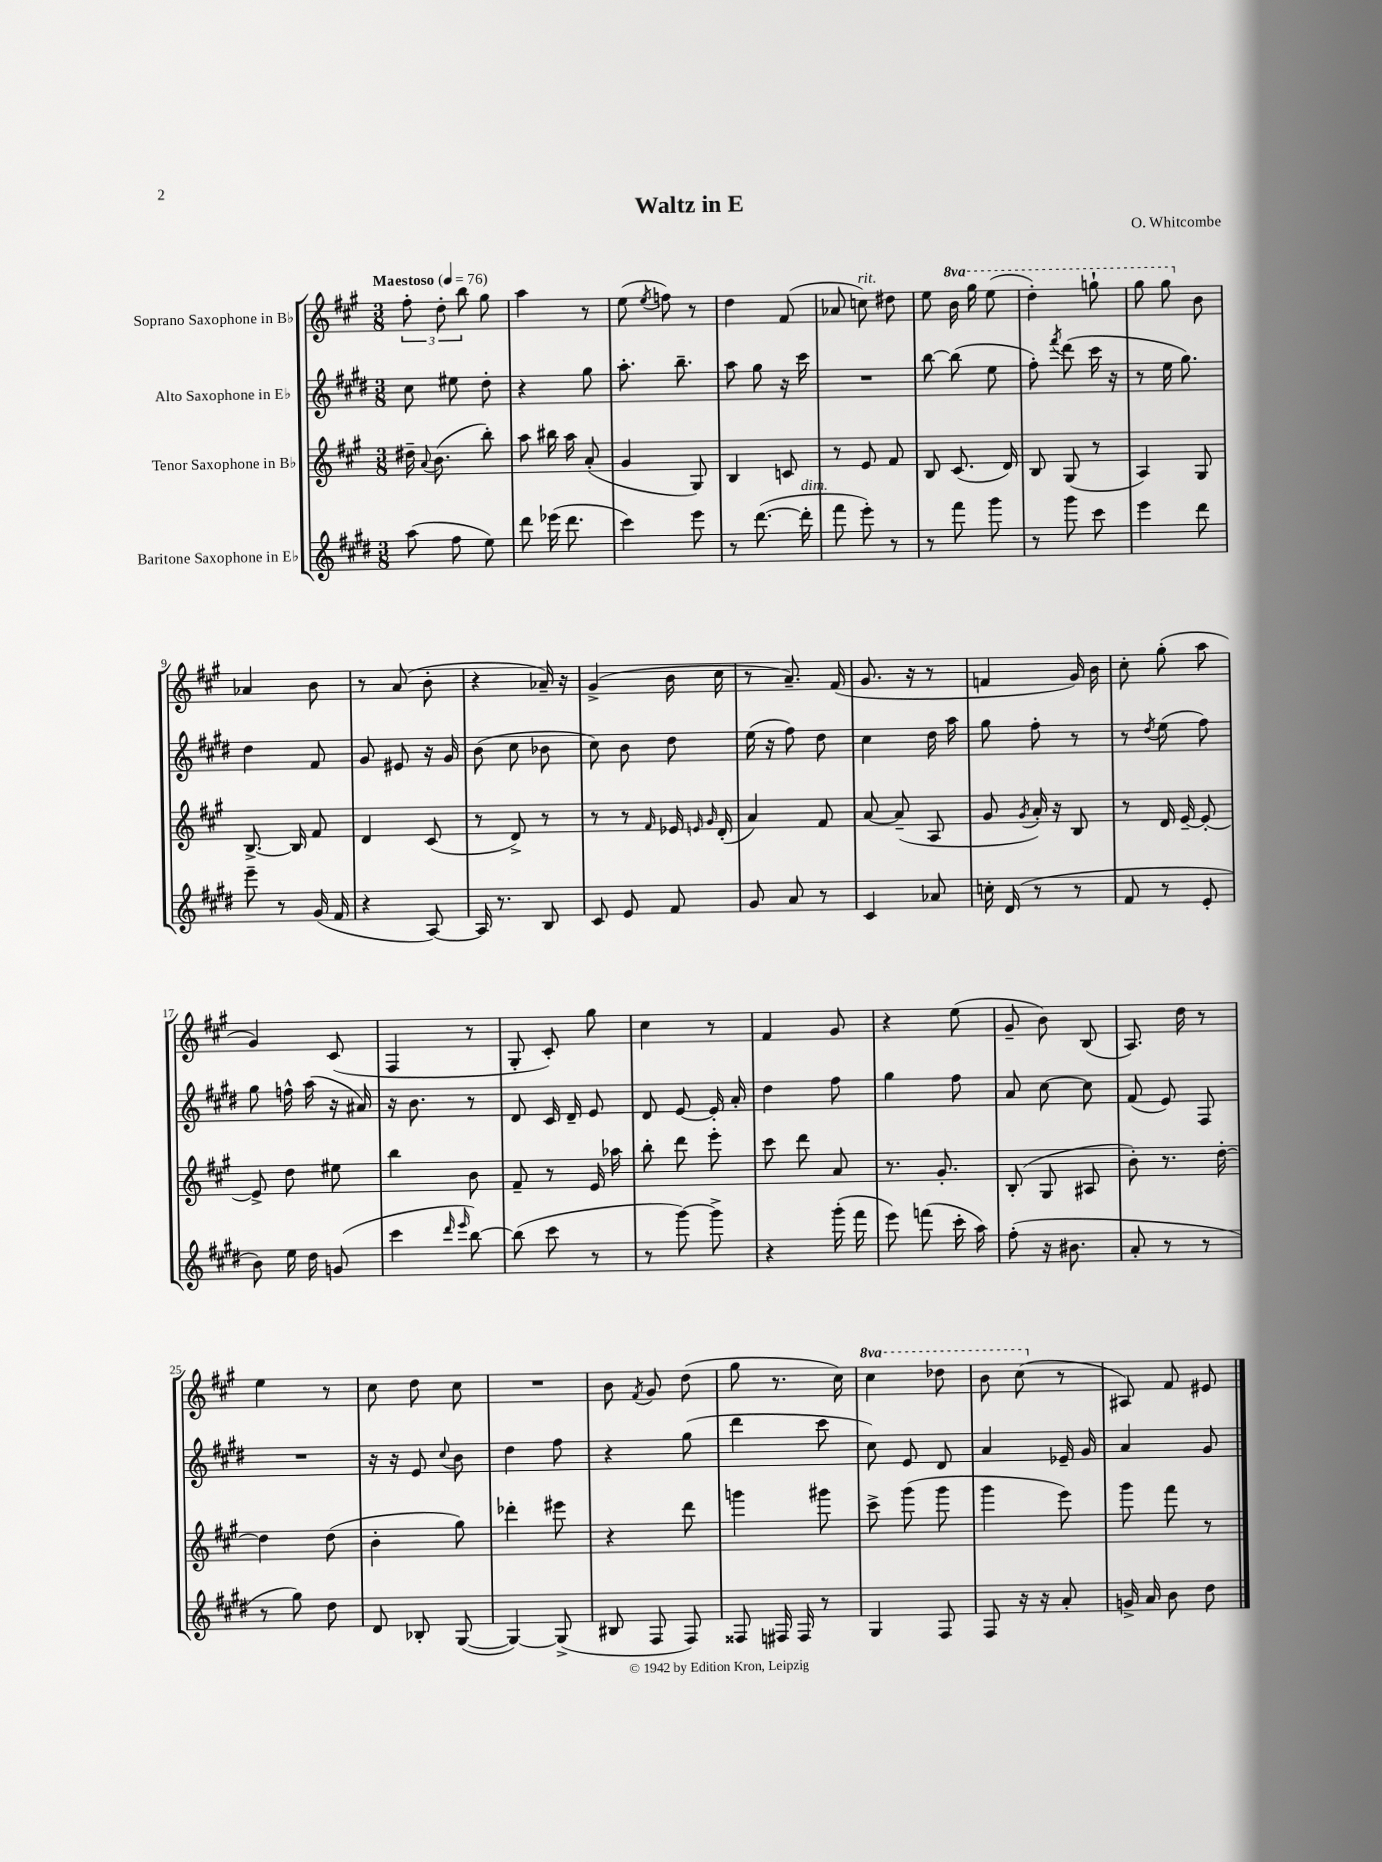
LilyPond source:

\header { title = "Waltz in E" composer = "O. Whitcombe" }
<<
\new StaffGroup <<
\new Staff = "s0" \with { instrumentName = "Soprano Saxophone in Bb" } {
    \clef treble \key a \major \numericTimeSignature \time 3/8 \set Staff.ottavationMarkups = #ottavation-simple-ordinals \tempo "Maestoso" 4 = 76
    \autoBeamOff \tuplet 3/2 { fis''8-. d''8-. b''8 } gis''8 |
    a''4 r8 |
    e''8( \acciaccatura { e''8 } f''8) r8 |
    d''4 fis'8( |
    aes'8 c''8^\markup { \italic "rit." }) dis''8 |
    e''8 \ottava #1 b''16 gis'''16 e'''8( |
    d'''4-.) g'''8-! |
    gis'''8 gis'''8 \ottava #0 b'8 |
    aes'4 b'8 |
    r8 a'8( b'8-. |
    r4 aes'16--) r16 |
    gis'4->( b'16 cis''16 |
    r8 a'8.--) fis'16( |
    gis'8. r16 r8 |
    f'4 gis'16) b'16 |
    cis''8-. gis''8-.( a''8 |
    gis'4) cis'8( |
    fis4 r8 |
    gis8-. cis'8-.) gis''8 |
    cis''4 r8 |
    fis'4 gis'8 |
    r4 e''8( |
    gis'8-- b'8) b8( |
    a8.) d''16 r8 |
    e''4 r8 |
    cis''8 d''8 cis''8 |
    R4. |
    b'8 \acciaccatura { fis'8 } gis'8 d''8( |
    gis''8 r8. cis''16) |
    \ottava #1 cis'''4 des'''8 |
    b''8 cis'''8( \ottava #0 r8 |
    ais8) fis'8 eis'8 \bar "|." |
}
\new Staff = "s1" \with { instrumentName = "Alto Saxophone in Eb" } {
    \clef treble \key e \major \numericTimeSignature \time 3/8
    \autoBeamOff cis''8 eis''8 dis''8-. |
    r4 gis''8 |
    a''8.-. b''8.-- |
    a''8 gis''8 r16 cis'''16 |
    R4. |
    b''8~ b''8( e''8 |
    fis''8-.) \acciaccatura { fis'''8 } dis'''8( cis'''16 r16 |
    r8 e''16 gis''8.) |
    dis''4 fis'8 |
    gis'8 eis'8 r16 gis'16 |
    b'8( cis''8 bes'8 |
    cis''8) b'8 dis''8 |
    e''16( r16 fis''8) dis''8 |
    cis''4 dis''16 a''16 |
    gis''8 fis''8-. r8 |
    r8 \acciaccatura { dis''8 } e''8( fis''8) |
    gis''8 f''16-^ a''16( r16 ais'16) |
    r16 b'8. r8 |
    dis'8 cis'16 dis'16-- e'8 |
    dis'8 e'8~ e'16-. a'16-. |
    dis''4 fis''8 |
    gis''4 fis''8 |
    a'8 cis''8~ cis''8 |
    fis'8( e'8) fis8 |
    R4. |
    r16 r16 e'8 \appoggiatura { cis''8 } b'8 |
    dis''4 fis''8 |
    r4 gis''8( |
    dis'''4 cis'''8 |
    cis''8) e'8 dis'8 |
    a'4 ees'16-- gis'16 |
    a'4 gis'8 \bar "|." |
}
\new Staff = "s2" \with { instrumentName = "Tenor Saxophone in Bb" } {
    \clef treble \key a \major \numericTimeSignature \time 3/8
    \autoBeamOff dis''16-- \appoggiatura { a'8 } b'8.( b''8-.) |
    a''8 bis''16 a''16 a'8-.( |
    gis'4 gis8) |
    b4 c'8 |
    r8 e'8 fis'8 |
    b8 cis'8.( d'16) |
    b8 gis8( r8 |
    a4) gis8 |
    b8.~-> b16 fis'8 |
    d'4 cis'8( |
    r8 d'8->) r8 |
    r8 r8 \grace { fis'16 } ees'16 \grace { e'16 gis'16 } d'16-.( |
    a'4) fis'8 |
    a'8~ a'8--( a8 |
    gis'8 \acciaccatura { gis'8 } a'16-.) r16 b8 |
    r8 d'16 e'16~-- e'8~-. |
    e'8-> d''8 eis''8 |
    b''4 b'8 |
    fis'8-- r8 e'16 aes''16 |
    b''8-. d'''8 e'''8-. |
    cis'''8 d'''8 a'8 |
    r8. gis'8.-. |
    b8-.( gis8 ais8 |
    b'8-.) r8. d''16~-. |
    d''4 d''8( |
    b'4-. gis''8) |
    des'''4-. eis'''8 |
    r4 d'''8 |
    g'''4 gis'''8 |
    cis'''8-> gis'''8( gis'''8 |
    gis'''4 e'''8) |
    gis'''8 fis'''8 r8 \bar "|." |
}
\new Staff = "s3" \with { instrumentName = "Baritone Saxophone in Eb" } {
    \clef treble \key e \major \numericTimeSignature \time 3/8
    \autoBeamOff a''8( fis''8 e''8) |
    dis'''8 ees'''16( dis'''8. |
    cis'''4) e'''8 |
    r8 dis'''8.~( dis'''16-.^\markup { \italic "dim." } |
    fis'''8 e'''8-.) r8 |
    r8 fis'''8 gis'''8 |
    r8 gis'''8 cis'''8 |
    e'''4 dis'''8 |
    e'''8-- r8 gis'16( fis'16 |
    r4 a8~) |
    a16 r8. b8 |
    cis'8 e'8 fis'8 |
    gis'8 a'8 r8 |
    cis'4 aes'8 |
    c''16-. dis'16( r8 r8 |
    fis'8 r8 e'8-. |
    b'8) e''16 dis''16 g'8( |
    cis'''4 \grace { dis'''16 e'''16 } b''8~) |
    b''8( cis'''8 r8 |
    r8 gis'''8~) gis'''8-> |
    r4 gis'''16-.( fis'''16 |
    e'''8) f'''8( cis'''16-. a''16) |
    fis''8-.( r16 bis'8. |
    a'8-. r8 r8 |
    r8 gis''8) dis''8 |
    dis'8 bes8-. gis8~( |
    gis4~) gis8->( |
    bis8 fis8 fis8) |
    fisis8 fis16 fis16 r8 |
    gis4 fis8 |
    fis8 r16 r16 a'8-. |
    g'16-> a'16 b'8 dis''8 \bar "|." |
}
>>
>>
